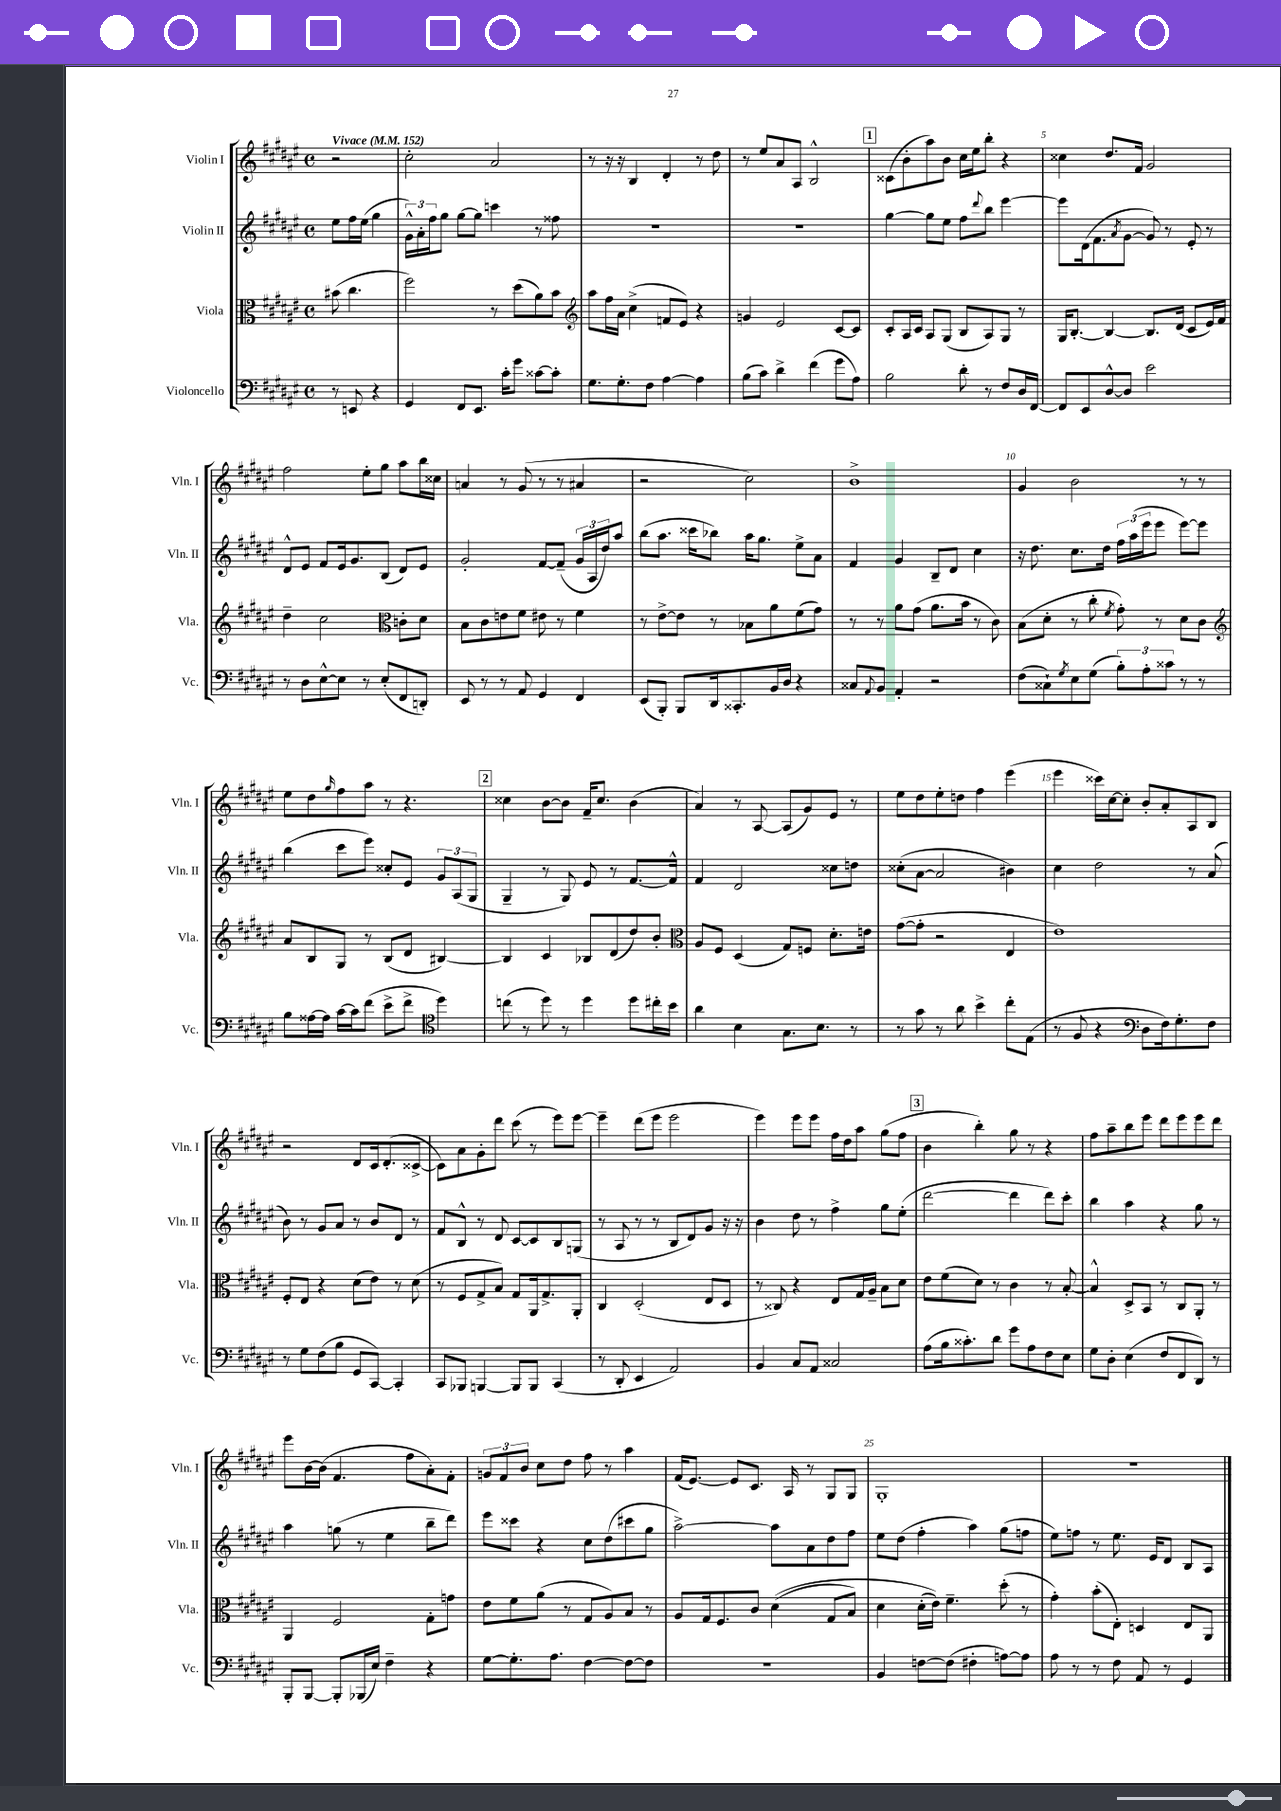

**kern	**kern	**kern	**kern
*part4	*part3	*part2	*part1
*staff4	*staff3	*staff2	*staff1
*I"Violoncello	*I"Viola	*I"Violin II	*I"Violin I
*I'Vc.	*I'Vla.	*I'Vln. II	*I'Vln. I
*clefF4	*clefC3	*clefG2	*clefG2
*k[f#c#g#d#a#e#]	*k[f#c#g#d#a#e#]	*k[f#c#g#d#a#e#]	*k[f#c#g#d#a#e#]
*M4/4	*M4/4	*M4/4	*M4/4
*met(c)	*met(c)	*met(c)	*met(c)
*MM152	*MM152	*MM152	*MM152
=	=	=	=
!	!	!	!LO:TX:a:B:t=Vivace
8r	(8b#X\	8ee#\L	2r
8EEn/	4.cc#\	16ff#\L	.
.	.	(16ee#\JJ	.
4r	.	4gg#\	.
=1	=1	=1	=1
4GG#/	2ff#\)	24g#^^\LL)	2cc#'\
.	.	24a#'\	.
.	.	24ff#\J	.
.	.	8gg#\J	.
8FF#/L	.	[8gg#\L	.
8.EE#/J	.	8gg#\J]	.
.	8r	4cccn\	2a#/
16c#'\KL	.	.	.
8g#\J	(8dd#\L	.	.
[8c##X\L	8a#\)	8r	.
8c##'\J]	8b\J	8ff##X\	.
=2	=2	=2	=2
*	*clefG2	*	*
8.G#\L	8aa#\L	1r	8r
.	16ff#\L	.	16r
8.G#'\	16a#\JJ	.	16r
.	(4cc#^\	.	4B/
8F#\J	.	.	.
[4A#\	8fn/L	.	4d#'/
.	8e#/J)	.	.
4A#\]	4r	.	8r
.	.	.	8dd#\
=3	=3	=3	=3
(8B\L	4gn/	1r	8r
8c#\J)	.	.	8ee#/L
4d#^\	2e#/	.	8a#/
.	.	.	8A#/J
(4f#\	.	.	2B^^/
8g#\L	[8c#/L	.	.
8A#\J)	8c#/J]	.	.
!!LO:REH:place=s1:t=1
=4	=4	=4	=4
2B\	8c#'/L	[4gg#\	(8c##X\L
.	16A#/L	.	8b'\
.	16c#/JJ	.	.
.	8A#/L	8gg#\L]	8aa#\)
.	(8G#/J	8ee#\J	8b\J
8d#'\	8B/L	8ff#\L	16cc#\LL
.	.	.	16ee#\J
.	.	8qqddd#/	.
8r	8A#/)	8bb\J	8bb'\J
8F#/L	8G#/J	[4eee#\	4r
16D#/L	8r	.	.
[16FF#/JJ	.	.	.
=5	=5	=5	=5
8FF#/L]	16G#/KL	8eee#\L]	4cc##X\
.	[8.B'/J	.	.
8EE#/	.	(16d#\k	.
.	.	8.f#\	.
[8D#^^/	4B/_	.	8.dd#/L
.	.	8qa#/	.
8D#/J]	.	[8g#\J	.
.	.	.	16f#/Jk
2e#\	8.B/L]	8g#/])	2g#/
.	.	8r	.
.	(16d#/Jk	.	.
.	8c#/L	8e#'/	.
.	16e#/L)	8r	.
.	16f#/JJ	.	.
!!LO:LB:g=z
=6	=6	=6	=6
8r	4dd#~\	8d#^^/L	2ff#\
8D#\L	.	8e#/J	.
[8E#^^\	2cc#\	8f#/L	.
8E#\J]	.	16e#/k	.
.	.	8.g#/	.
8r	.	.	8ee#'\L
(8E#'/L	.	(8B/J	8gg#\J
*	*clefC3	*	*
8FF#/	8cn'\L	8d#/L)	8aa#\L
8DDn'/J)	8d#\J	8e#/J	16bb\L
.	.	.	16cc##X\JJ
=7	=7	=7	=7
8EE#/	8B\L	2g#'/	4an/
8r	8c#\	.	.
8r	8en\	.	8r
8AA#/	8f#\J	.	(8g#/
4GG#/	8e#X\	[8f#/L	8r
.	8r	(8f#~/J]	8r
4FF#/	4f#\	24g#/LL	4a#X/
.	.	24A#/	.
.	.	24dd#/J)	.
.	.	8aa#/J	.
=8	=8	=8	=8
(8EE#/L	8r	(8bb\L	2r
8BBB'/J)	[8e#^\L	8.aa#\J	.
8BBB/L	8e#\J]	.	.
.	.	16ccc##X\KL	.
16DD#/k	8r	8bb-X\J)	.
8.CC##X'/	.	.	.
.	8B-X\L	16aa#\KL	2cc#\)
.	.	8.gg#\J	.
16BB/L	8a#\	.	.
16D#/JJ	.	.	.
4r	(8f#\	8ee#^\L	.
.	8g#\J)	8a#\J	.
=9	=9	=9	=9
8C##X/L	8r	4f#/	1b^
8qqAA#/	.	.	.
8BB/J	8r	.	.
4AA#'/	8a#\L	4g#/	.
.	(8g#\J	.	.
2r	8.a#\L	8B~/L	.
.	.	8d#/J	.
.	16b\Jk	.	.
.	8r	4cc#\	.
.	8c#\)	.	.
=10	=10	=10	=10
(8F#\L	(8B\L	16r	4g#/
.	.	8.dd#\	.
8C##X`\)	8d#'\J	.	.
8qG#/	.	.	.
8E#\	8r	8.cc#\L	2b\
(8G#\J	8cc#'\	.	.
.	.	16dd#\Jk	.
.	8qf#/	.	.
12B'\L)	8g#'\)	24ff#\LL	.
.	.	(24aa#\	.
12A#'\	.	24eee#\J	.
.	8r	8eee#\J	.
12c##X\J	.	.	.
8r	8d#\L	[8eee#\L)	8r
8r	8c#\J	8eee#\J]	8r
!!LO:LB:g=z
=11	=11	=11	=11
*	*clefG2	*	*
8B\L	8a#/L	(4bb\	8ee#\L
[16A##X\L	8B/	.	8dd#\
16A##\JJ]	.	.	.
.	.	.	16qqgg#/
[16c#\LL	8G#/J	8ccc#\L	8ff#\
16c#\J]	.	.	.
(8f#\J	8r	8eee#\J)	8aa#\J
8e#^\L	(8B/L	8cc##X'/L	8r
8f#^\J	8d#/J	8e#/J	4.r
*clefC4	*	*	*
4dd#\)	[4B#X/)	12g#/L	.
.	.	(12A#/	.
.	.	12G#/J	.
!!LO:REH:place=s1:t=2
=12	=12	=12	=12
(8ccn\	4B#/]	4G#~/	4cc##X\
8r	.	.	.
8dd#\)	4c#/	8r	[8b\L
8r	.	8G#/)	8b\J]
4dd#\	8B-X/L	8e#/	16f#~/KL
.	.	.	8.cc##/J
.	(8d#/	8r	.
8dd#\L	8dd#/)	[8.f#/L	(4b\
16cc#X'\L	8b'/J	.	.
16b\JJ	.	16f#^^/Jk]	.
=13	=13	=13	=13
*	*clefC3	*	*
4a#\	8A#/L	4f#/	4a#/)
.	8F#/J	.	.
4B\	(4D#/	2d#/	8r
.	.	.	[8A#/
8.G#\L	8G#/L)	.	(8A#/L]
.	8Fn/J	.	8g#/)
8.B\J	.	.	.
.	8.d#'\L	8cc##X\L	8e#/J
8r	.	8ddn\J	8r
.	16en\Jk	.	.
=14	=14	=14	=14
8r	([8g#\L	(8cc##X'\L	8ee#\L
8g#\	8g#'\J]	[8a#\J	8dd#\
8r	2r	2a#/]	8ee#'\
8a#\	.	.	8ddn\J
4b^\	.	.	4ff#\
8cc#'\L	4E#/	4b#X\)	(4eee#\
(8E#\J	.	.	.
=15	=15	=15	=15
8r	1e#)	4cc#\	4eee#\
8F#/	.	.	.
4r	.	2dd#\	16ccc##X\LL)
.	.	.	[16cc#\J
.	.	.	8cc#'\J]
*clefF4	*	*	*
8D#\L	.	.	8b'/L
16F#\k)	.	.	8a#'/
8.G#'\	.	.	.
.	.	8r	8A#/
8F#\J	.	(8a#/	8B/J
!!LO:LB:g=z
=16	=16	=16	=16
8r	8F#'/L	8b\)	2r
8G#\L	8E#/J	8r	.
(8F#\	4r	8g#/L	.
8B\J	.	8a#/J	.
8GG#/L	(8d#\L	8r	8d#/L
[8CC#/J)	8e#\J)	8b/L	16c#/k
.	.	.	(8.d#'/
4CC#'/]	8r	8d#/J	.
.	(8d#\	8r	[8c##X^/J
=17	=17	=17	=17
8CC#/L	8r	8f#/L	8c##\L])
8BBB-X/J	8F#/L	8B^^/J	8a#\
[4BBBn/	8G#^/	8r	8g#'\
.	8B/J)	8d#/	8ddd#\J
8BBB/L]	8G#/L	[8c#/L	(8ccc#\
8BBB/J	16AA#/k	8c#/]	8r
.	8.G#^/	.	.
(4CC#/	.	8B/	8eee#\L)
.	8AA#'/J	(8Gn/J	[8eee#\J
=18	=18	=18	=18
8r	4C#/	8r	4eee#~\]
8DD#'/	.	8A#/	.
4EE#/	(2D#'/	8r	(8ddd#\L
.	.	8r	8eee#\J
2AA#/)	.	8B/L	2eee#\
.	.	8d#/)	.
.	8E#/L	8g#/J	.
.	8D#/J	16r	.
.	.	16r	.
=19	=19	=19	=19
4BB/	8r	4b\	4eee#\)
.	8C##X/)	.	.
8C#/L	4r	8dd#\	8eee#\L
8AA#/J	.	8r	8eee#\J
2C##X/	8E#/L	4ff#^\	16ff#\LL
.	.	.	16dd#\J
.	16G#/L	.	8aa#\J
.	16A#~/JJ	.	.
.	8B\L	8gg#\L	(8gg#\L
.	8d#\J	(8ee#'\J	8ff#\J
!!LO:REH:place=s1:t=3
=20	=20	=20	=20
(8A#\L	8e#\L	[2ddd#\	4b\
16B\k	(8f#\	.	.
8.c##X'\)	.	.	.
.	8d#\J)	.	4bb'\)
8d#\J	8r	.	.
8g#\L	4c#\	4ddd#\]	8gg#\
8A#\	.	.	8r
8F#\	8r	8ddd#\L)	4r
8E#\J	[8B'/	8ccc#'\J	.
=21	=21	=21	=21
8G#\L	4B^^/]	4bb\	8ff#\L
8D#'\J	.	.	8aa#~\
(4E#\	8D#^/L	4aa#\	8bb\
.	8BB/J	.	8eee#\J
8F#/L	8r	4r	8ddd#\L
8FF#/	8C#/L	.	8eee#\
8DD#/J)	8AA#'/J	8gg#\	8eee#\
8r	8r	8r	8ddd#\J
!!LO:LB:g=z
=22	=22	=22	=22
8BBB'/L	4AA#/	4aa#\	8eee#\L
[8BBB/J	.	.	[16b\L
.	.	.	(16b\JJ]
8BBB'/L]	2F#/	(8ggn\	4.f#/
(16BBB-X/L	.	8r	.
16E#/JJ)	.	.	.
4F#~\	.	4ee#\	.
.	.	.	8ff#\L
4r	8G#'\L	8bb~\L	8a#'\)
.	8gn\J	8ddd#\J)	8f#'\J
=23	=23	=23	=23
[8G#\L	8e#\L	8eee#\L	12gn/L
.	.	.	12f#/
8.G#'\]	8f#\	8ccc##X\J	.
.	.	.	12b/J
.	(8a#\J	4r	8cc#\L
8.A#\J	.	.	.
.	8r	.	8dd#\J
[4F#\	8G#/L	8cc#\L	8ff#\
.	8A#/)	(8dd#\	8r
8F#\L_	8B/J	8ccc#X\	4aa#\
8F#\J]	8r	8gg#\J	.
=24	=24	=24	=24
1r	8A#/L	[2aa#^\)	(16f#/KL
.	.	.	[8.e#/J)
.	16G#/k	.	.
.	8.F#/	.	.
.	.	.	8e#/L]
.	8c#/J	.	8.c#/J
.	((4d#\	8aa#\L]	.
.	.	.	16A#/
.	.	8a#\	8r
.	8G#/L	8dd#\	8G#/L
.	8B/J)	8ff#\J	8G#/J
=25	=25	=25	=25
4BB/	4d#\	8ee#\L	1G#'
.	.	(8dd#\J	.
[8Fn\L	(16d#'\LL	4ff#'\	.
.	16e#\JJ))	.	.
(8F\J]	4.f#~\	.	.
4F#X'\	.	4aa#\)	.
[8An\L)	(8dd#'\	(8gg#\L	.
8A\J]	8r	8ffn\J	.
=26	=26	=26	=26
8A#\	4g#'\)	8ee#\L)	1r
8r	.	8ffn\J	.
8r	(8b'\L	8r	.
8F#\	8E#'\J)	8.ee#\	.
8AA#/	4Dn/	.	.
.	.	16e#/KL	.
8r	.	8d#/J	.
4GG#/	8E#/L	8B/L	.
.	8AA#/J	8A#/J	.
==	==	==	==
*-	*-	*-	*-
